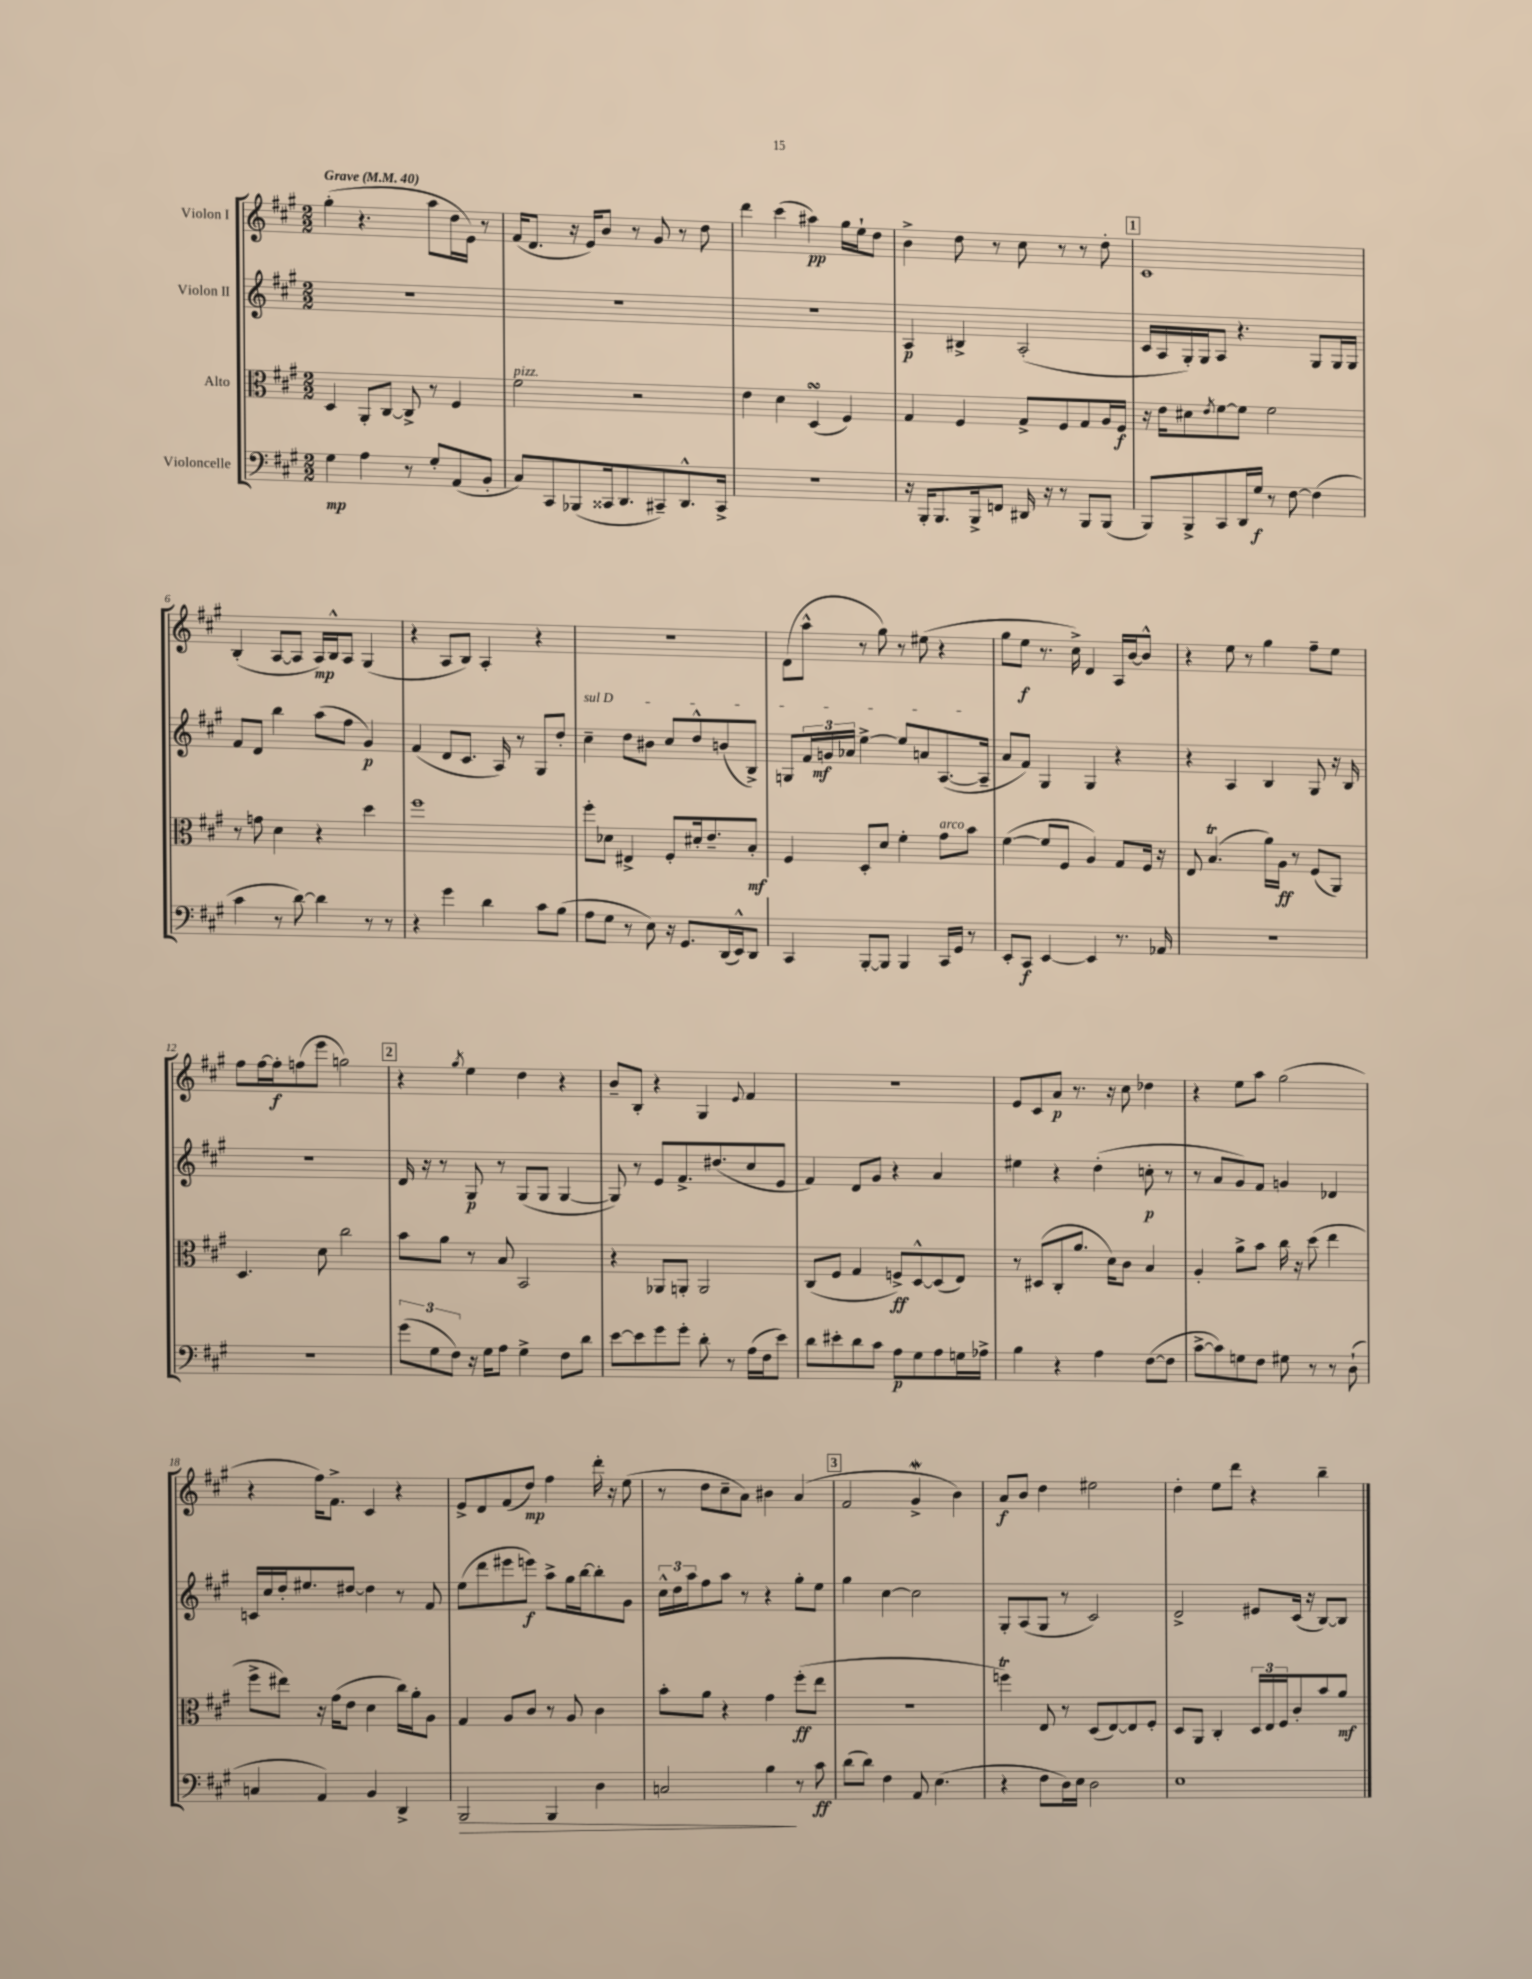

**kern	**kern	**kern	**kern
*staff4	*staff3	*staff2	*staff1
*clefF4	*clefC3	*clefG2	*clefG2
*k[f#c#g#]	*k[f#c#g#]	*k[f#c#g#]	*k[f#c#g#]
*M2/2	*M2/2	*M2/2	*M2/2
*MM40	*MM40	*MM40	*MM40
4G#	4D	1r	(4gg#'
4A	8AA'	.	4.r
.	[8C#	.	.
8r	8C#^]	.	.
8G#'	8r	.	8aa
(8AA	4F#	.	16dd
.	.	.	16e)
8BB'	.	.	8r
=	=	=	=
8C#)	2f#	1r	(16f#
.	.	.	8.d
8CC#	.	.	.
(8BBB-	.	.	16r
.	.	.	16e)
16CC##	.	.	8b
8.DD	.	.	.
.	2r	.	8r
8CC#~)	.	.	8g#
8.DD^^	.	.	8r
.	.	.	8dd
16CC#^	.	.	.
=	=	=	=
1r	4e	1r	4ddd
.	4d	.	(4ccc#
.	(4D	.	4aa#)
.	4F#)	.	16gg#
.	.	.	16ee`
.	.	.	8dd
=	=	=	=
16r	4G#	4A	4b^
16BBB'	.	.	.
8.BBB	.	.	.
.	4F#	4B#^	8dd
16BBB^	.	.	.
8FF	.	.	8r
16DD#	8G#^	(2A'	8cc#
16r	.	.	.
8r	8F#	.	8r
8BBB	8G#	.	8r
(8BBB	16A	.	8dd'
.	16F#	.	.
=	=	=	=
8BBB)	16r	16c#	1c#
.	16e	16A	.
8BBB^	8d#	16G#')	.
.	.	16G#	.
.	8qe	.	.
8CC#	[8f#	8A	.
16DD	8f#]	4.r	.
16G#	.	.	.
8r	2f#	.	.
[8F#	.	.	.
(4F#]	.	8G#	.
.	.	16G#	.
.	.	16G#	.
=	=	=	=
4c#	8r	8f#	(4B'
.	8g	8d	.
8r	4d	4bb	[8A
[8d)	.	.	8A]
4d]	4r	(8aa	16A)
.	.	.	16B^^
.	.	8ff#	8A
8r	4dd	4g#)	(4G#
8r	.	.	.
=	=	=	=
4r	1ff#	(4f#	4r
4g#	.	8d	8A
.	.	8.c#	8B)
4d	.	.	4A'
.	.	16A)	.
.	.	8r	.
8c#	.	8G#	4r
(8B	.	8dd'	.
=	=	=	=
8A	8ff#'	4cc#~	1r
8G#	8d-	.	.
8r	4E#^	8dd	.
8E)	.	8b#	.
16r	8F#'	8cc#	.
8.GG#	.	.	.
.	16d#'	8dd^^	.
.	8.e~	.	.
(16DD	.	(8b	.
16EE^^)	.	.	.
8DD	8B'	8B^)	.
=	=	=	=
4CC#	4F#	8G	(8d
.	.	24f#	8aa^^
.	.	24g	.
.	.	24a-	.
[8BBB'	8D'	[4ee^	8r
8BBB]	8d	.	8gg#)
4BBB	4f#'	8ee]	8r
.	.	8a	(8ee#
16CC#	8g#	([8.A	4r
16GG#	.	.	.
8r	8b	.	.
.	.	16A~]	.
=	=	=	=
8EE'	([4f#	8a	8gg#
8CC#	.	8f#)	8ee
[4EE	8f#]	4G#	8.r
.	8F#	.	.
.	.	.	16cc#^)
4EE]	4A)	4G#	4d
8.r	8G#	4r	16A
.	.	.	[16b
.	16F#	.	8b^^]
16AA-	16r	.	.
=	=	=	=
1r	8E	4r	4r
.	(4.B	.	.
.	.	4A	8ee
.	.	.	8r
.	16a)	4B	4gg#
.	16A	.	.
.	8r	.	.
.	(8F#	8G#	8ff#~
.	8AA)	16r	8ee
.	.	16B	.
=	=	=	=
1r	4.D	1r	8ff#
.	.	.	[16ff#
.	.	.	16ff#']
.	.	.	(8ff
.	8d	.	8eee
.	2cc#	.	2gg)
=	=	=	=
(12g#	8b	16d	4r
.	.	16r	.
12G#	.	.	.
.	8a	8r	.
12F#)	.	.	.
.	.	.	8qgg#
16r	8r	8G#	4ee
16G#	.	.	.
8A	8B	8r	.
4G#^	2BB	(8G#	4dd
.	.	8G#	.
8F#	.	[4G#	4r
8d	.	.	.
=	=	=	=
[8e	4r	8G#])	8b~
8e]	.	8r	8B'
8g#	8AA-	8e	4r
8g#'	8AA'	8.f#^	.
8d'	2AA	.	4G#
.	.	(8.dd#	.
8r	.	.	.
.	.	.	8qqe
(16A	.	8cc#	4f#
16F#	.	.	.
8e)	.	8e	.
=	=	=	=
8d	(8C#	4f#)	1r
8e#'	8F#	.	.
8d	4G#	8d	.
8c#	.	8g#	.
8A	8F^)	4r	.
8G#	[8D^^	.	.
8A	(8D]	4a	.
16G	8E)	.	.
16A-^	.	.	.
=	=	=	=
4B	8r	4ee#	8e
.	(8D#	.	8c#
4r	8C#'	4r	8a
.	8.a	.	8.r
4A	.	(4dd'	.
.	16d)	.	16r
.	8c#	.	8cc#
([8F#	4B	8cc'	4dd-
8F#]	.	8r	.
=	=	=	=
[8c#^	4A'	8r	4r
8c#])	.	8a	.
8G	8a^	8g#)	8ee
8F#	8b	8f#	8aa
8G#	16cc#	4g	(2gg#
.	16r	.	.
8r	(8dd	.	.
8r	4ee	4d-	.
(8D`	.	.	.
=	=	=	=
4C	8ff#^	16c	4r
.	.	16cc#	.
.	8ee#)	16dd'	.
.	.	8.ee#	.
4AA)	16r	.	16ff#)
.	(16g#	.	8.f#^
.	8e	[8dd#	.
4BB	4d	4dd#]	4c#
4DD^	16cc#)	8r	4r
.	16a'	.	.
.	8A	8f#	.
=	=	=	=
2BBB	4G#	(8ee	8e^
.	.	8ddd	8d
.	8A	8eee#	(8f#
.	8c#	8eee)	8dd)
4BBB	8r	8aa^	4ff#
.	8A	16gg#	.
.	.	[16bb	.
4D	4c#	8bb']	16ddd'
.	.	.	16r
.	.	8g#	(8ee
=	=	=	=
2C	8b'	24cc#^^	8r
.	.	24dd	.
.	.	24aa	.
.	8a	8ff#	8dd
.	4r	8aa	8cc#~
.	.	8r	8a)
4B	4g#	4r	4b#
8r	(8ff#'	8gg#'	(4a
8c#	8ee	8ee	.
=	=	=	=
(8d	1r	4gg#	2f#
8d)	.	.	.
4F#	.	[4cc#	.
8AA	.	2cc#]	4g#^
(4.E	.	.	.
.	.	.	4b)
=	=	=	=
4r	4ff)	8G#'	8a
.	.	(8A	8b
8F#	8E	8G#	4dd
16D)	8r	8r	.
16E	.	.	.
2D	(8D	2c#)	2ee#
.	[8E)	.	.
.	8E]	.	.
.	8F#'	.	.
=	=	=	=
1E	8D	2d^	4dd'
.	8AA	.	.
.	4C#'	.	8ee
.	.	.	8ddd
.	24D	8e#	4r
.	24E	.	.
.	24F#	.	.
.	8c#'	(16c#	.
.	.	16r	.
.	8b	[8B)	4bb~
.	8a	8B]	.
==	==	==	==
*-	*-	*-	*-
